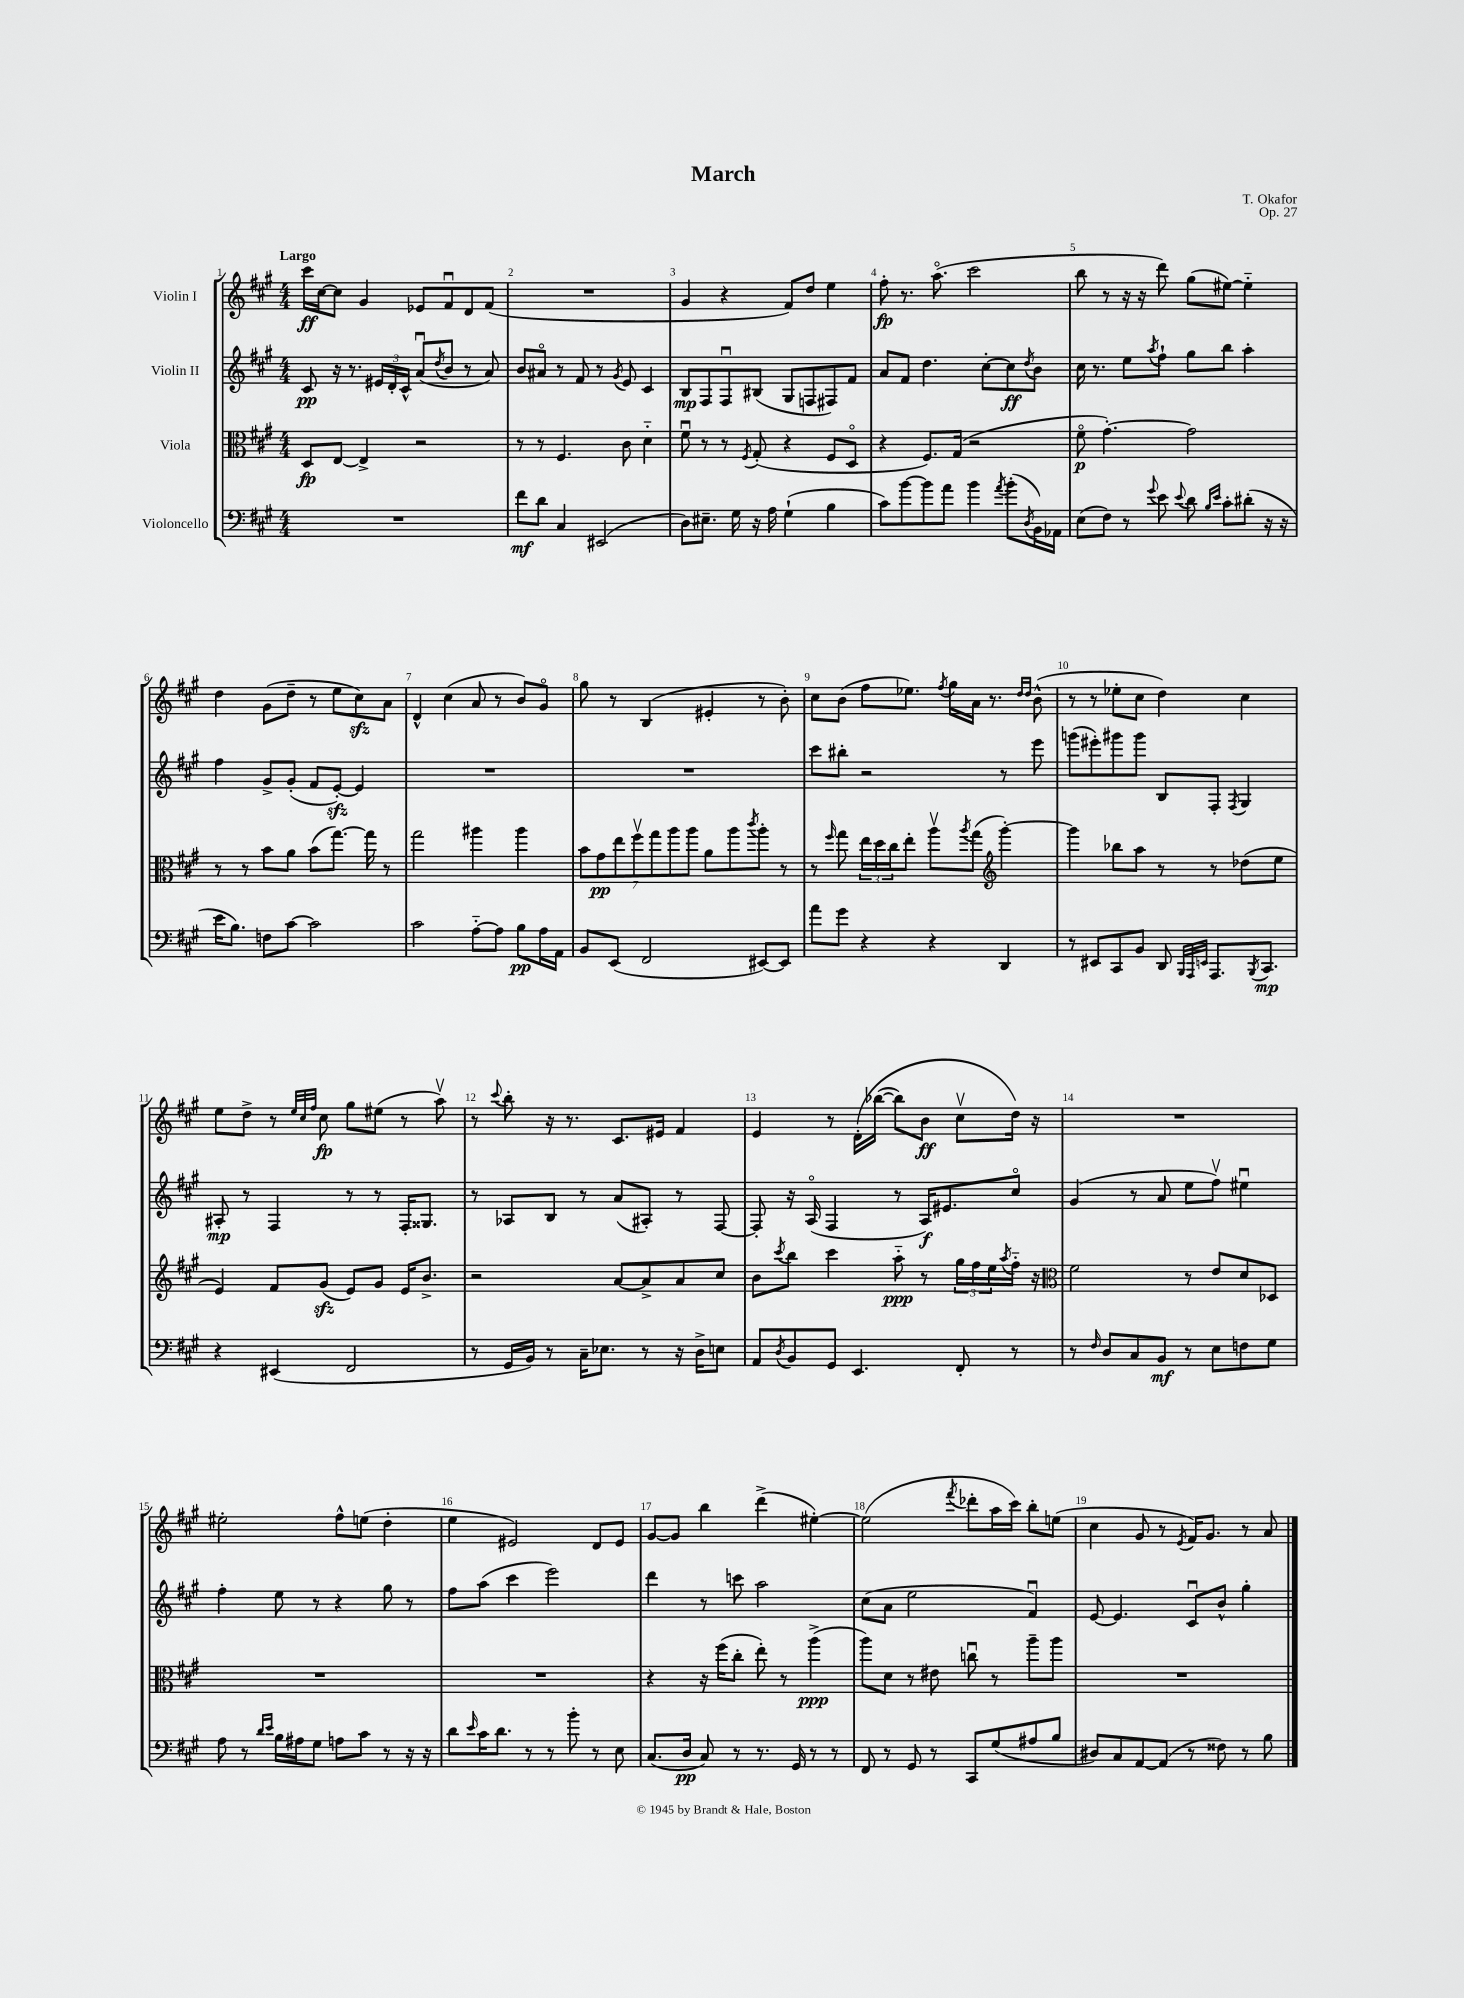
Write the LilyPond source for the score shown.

\header { title = "March" composer = "T. Okafor" opus = "Op. 27" }
<<
\new StaffGroup <<
\new Staff = "s0" \with { instrumentName = "Violin I" } {
    \clef treble \key a \major \numericTimeSignature \time 4/4 \tempo "Largo"
    cis'''16\ff cis''16~ cis''8 gis'4 ees'8 fis'8\downbow d'8 fis'8( |
    R1 |
    gis'4 r4 fis'8) d''8 e''4 |
    fis''8-.\fp r8. a''8.\flageolet( cis'''2 |
    b''8 r8 r16 r16 d'''8) gis''8( eis''8~) eis''4-_ |
    d''4 gis'8( d''8-- r8 e''8 cis''8\sfz) a'8 |
    d'4-^ cis''4( a'8 r8 b'8) gis'8\flageolet |
    gis''8 r8 b4( eis'4-. r8 b'8-.) |
    cis''8 b'8( fis''8 ees''8.) \acciaccatura { fis''8 } gis''16 a'16 r8. \grace { d''16 d''16 } b'8-^( |
    r8 r8 ees''8-. cis''8 d''4) cis''4 |
    e''8 d''8-> r8 \grace { e''32 cis''32 fis''32 } cis''8\fp gis''8 eis''8( r8 a''8\upbow) |
    r8 \appoggiatura { cis'''8 } b''8-. r16 r8. cis'8. eis'16 fis'4 |
    e'4 r8 d'16-.\( bes''16~( bes''8) b'8\ff cis''8\upbow d''16\) r16 |
    R1 |
    eis''2-. fis''8-^ e''8( d''4-. |
    e''4 eis'2) d'8 eis'8 |
    gis'8~ gis'8 b''4 d'''4->( eis''4~-.) |
    eis''2( \acciaccatura { fis'''8 } des'''8-. a''16 cis'''16) b''8-. e''8( |
    cis''4 gis'8 r8 \acciaccatura { e'8 } fis'16) gis'8. r8 a'8 \bar "|." |
}
\new Staff = "s1" \with { instrumentName = "Violin II" } {
    \clef treble \key a \major \numericTimeSignature \time 4/4
    cis'8\pp r16 r8. \tuplet 3/2 { eis'16 d'16-. cis'16-^ } a'8\downbow( \acciaccatura { d''8 } b'8 r8 a'8) |
    b'8 ais'8\flageolet r8 fis'8 r8 \acciaccatura { gis'8 } e'8 cis'4 |
    b8\mp fis8 fis8\downbow bis8( gis8 f8 fis8) fis'8 |
    a'8 fis'8 d''4. cis''8~-. cis''8\ff \acciaccatura { d''8 } b'8 |
    cis''16 r8. e''8 \acciaccatura { a''8 } fis''8-! gis''8 b''8 a''4-. |
    fis''4 gis'8-> gis'8-.( fis'8 e'8~-.\sfz) e'4 |
    R1 |
    R1 |
    cis'''8 bis''8-. r2 r8 e'''8 |
    g'''8( eis'''8-.) gis'''8 gis'''8 b8 fis8-. \acciaccatura { fis8 } gis4 |
    ais8-.\mp r8 fis4 r8 r8 fis16-. gisis8. |
    r8 aes8 b8 r8 a'8( ais8-.) r8 fis8~ |
    fis8-. r16 a16\flageolet( fis4 r8 a16\f) eis'8. cis''8\flageolet |
    gis'4( r8 a'8 e''8 fis''8\upbow) eis''4\downbow |
    fis''4-. e''8 r8 r4 gis''8 r8 |
    fis''8 a''8( cis'''4 e'''2) |
    d'''4 r8 c'''8 a''2 |
    cis''8( a'8 e''2 fis'4\downbow) |
    e'8~ e'4. cis'8\downbow b'8-^ gis''4-. \bar "|." |
}
\new Staff = "s2" \with { instrumentName = "Viola" } {
    \clef alto \key a \major \numericTimeSignature \time 4/4
    d8\fp e8~ e4-> r2 |
    r8 r8 fis4. cis'8 d'4-_ |
    fis'8\downbow r8 r8 \acciaccatura { fis8 } gis8-.( r4 fis8 d8\flageolet |
    r4 fis8.) gis16( r2 |
    fis'8\flageolet\p gis'4.~-.) gis'2 |
    r8 r8 b'8 a'8 b'8( gis''8.~) gis''16 r8 |
    gis''2 ais''4 ais''4 |
    \tuplet 7/4 { b'8 gis'8\pp e''8 fis''8\upbow gis''8 a''8 a''8 } a'8 a''8 \acciaccatura { cis'''8 } a''8-. r8 |
    r8 \grace { fis''16 } gis''8 \tuplet 3/2 { e''16 d''16 cis''16 } e''8-. a''8\upbow \acciaccatura { a''8 } gis''8( \clef treble gis'''4~-.) |
    gis'''4 bes''8 a''8 r8 r8 des''8( e''8 |
    e'4) fis'8 gis'8\sfz( e'8) gis'8 e'16 b'8.-> |
    r2 a'8~ a'8-> a'8 cis''8 |
    b'8 \acciaccatura { cis'''8 } b''8 cis'''4 a''8-_\ppp r8 \tuplet 3/2 { gis''16 fis''16 e''16 } \acciaccatura { a''8 } fis''16-_ r16 |
    \clef alto fis'2 r8 e'8 d'8 des8 |
    R1 |
    R1 |
    r4 r16 fis''16( cis''8-. e''8-.) r8 a''4->\ppp( |
    a''8) d'8 r8 eis'8 c''8\downbow r8 a''8-- a''8 |
    R1 \bar "|." |
}
\new Staff = "s3" \with { instrumentName = "Violoncello" } {
    \clef bass \key a \major \numericTimeSignature \time 4/4
    R1 |
    fis'8\mf d'8 cis4 eis,2( |
    d8) eis8.-- gis16 r16 a16 gis4-!( b4 |
    cis'8) b'8~ b'8 a'8 b'4 \acciaccatura { a'8 } b'8-.( \acciaccatura { d8 } b,16) aes,16 |
    e8( fis8) r8 \appoggiatura { gis'8 } e'8 \appoggiatura { e'8 } d'8 \grace { b16 e'16 } cis'8-. dis'8-.( r16 r16 |
    e'16 b8.) f8 cis'8~ cis'2 |
    cis'2 a8~-_ a8 b8\pp a16 a,16 |
    b,8 e,8( fis,2 eis,8~) eis,8 |
    a'8 gis'8 r4 r4 d,4 |
    r8 eis,8 cis,8 b,8 d,8 \grace { b,,32 a,,32 e,32 } a,,8. \acciaccatura { b,,8 } cis,8.\mp |
    r4 eis,4( fis,2 |
    r8 gis,16 b,16) r8 cis16-- ees8. r8 r16 d16-> e8 |
    a,8 \acciaccatura { d8 } b,8 gis,8 e,4. fis,8-. r8 |
    r8 \grace { fis16 } d8 cis8 b,8\mf r8 e8 f8 gis8 |
    a8 r8 \grace { d'16 e'16 } b16 ais16 gis8 a8 cis'8 r8 r16 r16 |
    d'8 \grace { e'16 } cis'16 d'8. r8 r8 b'8-. r8 e8 |
    cis8.( d16\pp cis8) r8 r8. gis,16 r8 r8 |
    fis,8 r8 gis,8 r8 cis,8 gis8( ais8 b8 |
    dis8) cis8 a,8~ a,8( r8 fisis8) r8 b8 \bar "|." |
}
>>
>>
\layout { \context { \Score \override BarNumber.break-visibility = ##(#f #t #t) barNumberVisibility = #all-bar-numbers-visible } }
